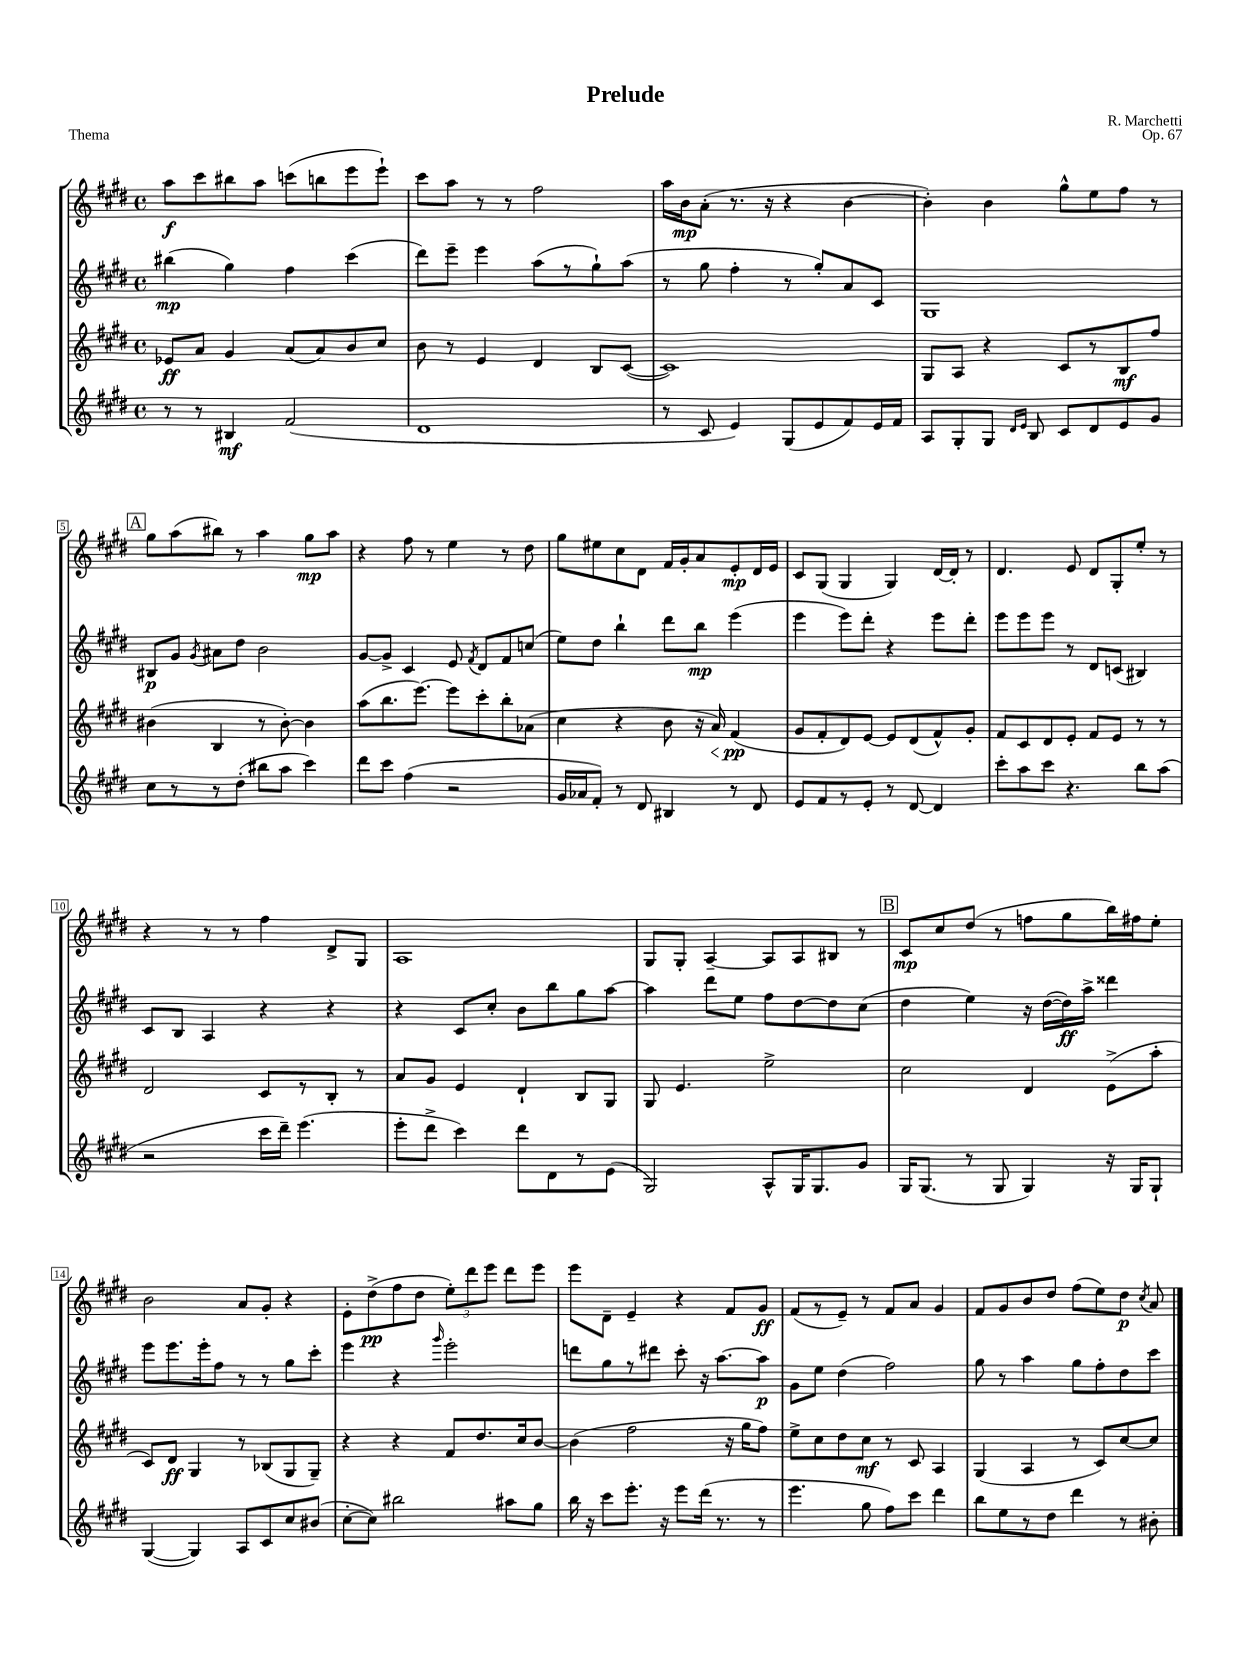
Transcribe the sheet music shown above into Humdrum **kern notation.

**kern	**kern	**kern	**kern
*staff4	*staff3	*staff2	*staff1
*clefG2	*clefG2	*clefG2	*clefG2
*k[f#c#g#d#]	*k[f#c#g#d#]	*k[f#c#g#d#]	*k[f#c#g#d#]
*M4/4	*M4/4	*M4/4	*M4/4
*met(c)	*met(c)	*met(c)	*met(c)
8r	8e-/L	(4bb#\	8aa\L
8r	8a/J	.	8ccc#\
4B#/	4g#/	4gg#\)	8bb#\
.	.	.	8aa\J
(2f#/	(8a/L	4ff#\	(8ccc\L
.	8a/)	.	8bb\
.	8b/	(4ccc#\	8eee\
.	8cc#/J	.	8eee`\J)
=	=	=	=
1d#	8b\	8ddd#\L)	8ccc#\L
.	8r	8eee~\J	8aa\J
.	4e/	4eee\	8r
.	.	.	8r
.	4d#/	(8aa\L	2ff#\
.	.	8r	.
.	8B/L	8gg#`\)	.
.	([8c#/J	(8aa\J	.
=	=	=	=
8r	1c#])	8r	16aa\LL
.	.	.	16b\J
8c#/	.	8gg#\	(8a'\J
4e/)	.	4ff#'\	8.r
.	.	.	16r
(8G#/L	.	8r	4r
8e/	.	8gg#'/L)	.
8f#/)	.	8a/	[4b\
16e/L	.	8c#/J	.
16f#/JJ	.	.	.
=	=	=	=
8A/L	8G#/L	1G#	4b'\])
8G#'/	8A/J	.	.
8G#/J	4r	.	4b\
16qqd#/LL	.	.	.
16qqe/JJ	.	.	.
8B/	.	.	.
8c#/L	8c#/L	.	8gg#^^\L
8d#/	8r	.	8ee\
8e/	8B/	.	8ff#\J
8g#/J	8ff#/J	.	8r
=	=	=	=
8cc#\L	(4b#\	8B#/L	8gg#\L
8r	.	8g#/J	(8aa\
.	.	8qg#/	.
8r	4B/	8a#\L	8bb#\J)
(8dd#'\J	.	8dd#\J	8r
8bb#\L	8r	2b\	4aa\
8aa\J	[8b#'\)	.	.
4ccc#\)	4b#\]	.	8gg#\L
.	.	.	8aa\J
=	=	=	=
8ddd#\L	(8aa\L	[8g#/L	4r
8ccc#\J	8.bb\	8g#^/]J	.
(4ff#\	.	4c#/	8ff#\
.	[8.eee\J)	.	.
.	.	.	8r
2r	8eee\]L	8e/	4ee\
.	.	8qf#/	.
.	8ccc#'\	8d#/L	.
.	8bb'\	8f#/	8r
.	(8a-\J	(8cc/J	8dd#\
=	=	=	=
16g#/LL	4cc#\	8ee\L)	8gg#\L
16a-/J	.	.	.
8f#'/J)	.	8dd#\J	8ee#\
8r	4r	4bb`\	8cc#\
8d#/	.	.	8d#\J
4B#/	8b\	8ddd#\L	16f#/LL
.	.	.	16g#'/J
.	16r	8bb\J	8a/
.	16a/)	.	.
8r	(4f#/	(4eee\	8e'/
8d#/	.	.	16d#/L
.	.	.	16e/JJ
=	=	=	=
8e/L	8g#/L	4eee\	8c#/L
8f#/	8f#'/	.	(8G#/J
8r	8d#/)	8eee\L)	4G#/
8e'/J	[8e/J	8ddd#'\J	.
8r	8e/]L	4r	4G#/)
[8d#/	(8d#/	.	.
4d#/]	8f#^^/)	8eee\L	[16d#/LL
.	.	.	16d#'/]JJ
.	8g#'/J	8ddd#'\J	8r
=	=	=	=
8ccc#'\L	8f#/L	8eee\L	4.d#/
8aa\	8c#/	8eee\	.
8ccc#\J	8d#/	8eee\J	.
4.r	8e'/J	8r	8e/
.	8f#/L	8d#/L	8d#/L
.	8e/J	(8c/J	8G#'/
8bb\L	8r	4B#/)	8ee'/J
(8aa\J	8r	.	8r
=	=	=	=
2r	2d#/	8c#/L	4r
.	.	8B/J	.
.	.	4A/	8r
.	.	.	8r
16ccc#\LL	8c#/L	4r	4ff#\
16ddd#~\JJ)	.	.	.
(4.eee\	8r	.	.
.	8B'/J	4r	8d#^/L
.	8r	.	8G#/J
=	=	=	=
8eee'\L	8a/L	4r	1A
8ddd#^\J	8g#/J	.	.
4ccc#\)	4e/	8c#/L	.
.	.	8cc#'/J	.
8ddd#\L	4d#`/	8b\L	.
8d#\	.	8bb\	.
8r	8B/L	8gg#\	.
(8e\J	8G#/J	[8aa\J	.
=	=	=	=
2G#/)	8G#/	4aa\]	8G#/L
.	4.e/	.	8G#'/J
.	.	8ddd#\L	[4A~/
.	.	8ee\J	.
8A^^/L	2ee^\	8ff#\L	8A/]L
16G#/K	.	[8dd#\	8A/
8.G#/	.	.	.
.	.	8dd#\]	8B#/J
8g#/J	.	(8cc#\J	8r
=	=	=	=
16G#/LK	2cc#\	4dd#\	8c#/L
(8.G#/J	.	.	.
.	.	.	8cc#/
8r	.	4ee\)	(8dd#/J
8G#/	.	.	8r
4G#/)	4d#/	16r	8ff\L
.	.	([16dd#\LL	.
.	.	16dd#\])	8gg#\
.	.	16aa^\JJ	.
16r	(8e^\L	4ddd##\	16bb\L)
16G#/LK	.	.	16ff#\J
8G#`/J	8aa'\J	.	8ee'\J
=	=	=	=
([4G#/	8c#/L)	8eee\L	2b\
.	8d#/J	8.eee\	.
4G#/])	4G#/	.	.
.	.	16eee'\k	.
.	.	8ff#\J	.
8A/L	8r	8r	8a/L
8c#/	(8B-/L	8r	8g#'/J
8cc#/	8G#/	8gg#\L	4r
(8b#/J	8G#~/J)	8ccc#'\J	.
=	=	=	=
[8cc#'\L	4r	4eee\	8e'\L
8cc#\]J)	.	.	(8dd#^\
2bb#\	4r	4r	8ff#\
.	.	.	8dd#\J
.	.	16qqggg#/	.
.	8f#/L	2eee'\	12ee'\L)
.	.	.	12ddd#\
.	8.dd#/	.	.
.	.	.	12eee\J
8aa#\L	.	.	8ddd#\L
.	16cc#/k	.	.
8gg#\J	[8b/J	.	8eee\J
=	=	=	=
16bb\	(4b\]	8ddd\L	8eee\L
16r	.	.	.
8ccc#\L	.	8gg#\	8d#~\J
8.eee'\J	2ff#\	8r	4e~/
.	.	8ddd#\J	.
16r	.	.	.
8eee\L	.	8ccc#'\	4r
(16ddd#\Jk	.	16r	.
8.r	.	[8.aa\L	.
.	16r	.	8f#/L
.	16gg#\LK	.	.
8r	8ff#\J)	8aa\]J	8g#/J
=	=	=	=
4.eee\	8ee^\L	8g#\L	(8f#/L
.	8cc#\	8ee\J	8r
.	8dd#\	(4dd#\	8e~/J)
8gg#\	8cc#\J	.	8r
8ff#\L)	8r	2ff#\)	8f#/L
8ccc#\J	8c#/	.	8a/J
4ddd#\	4A/	.	4g#/
=	=	=	=
8bb\L	(4G#/	8gg#\	8f#/L
8ee\	.	8r	8g#/
8r	4A/	4aa\	8b/
8dd#\J	.	.	8dd#/J
4ddd#\	8r	8gg#\L	(8ff#\L
.	8c#/L)	8ff#'\	8ee\)
8r	[8cc#/	8dd#\	8dd#\J
.	.	.	8qcc#/
8b#'\	8cc#/]J	8ccc#\J	8a/
==	==	==	==
*-	*-	*-	*-
